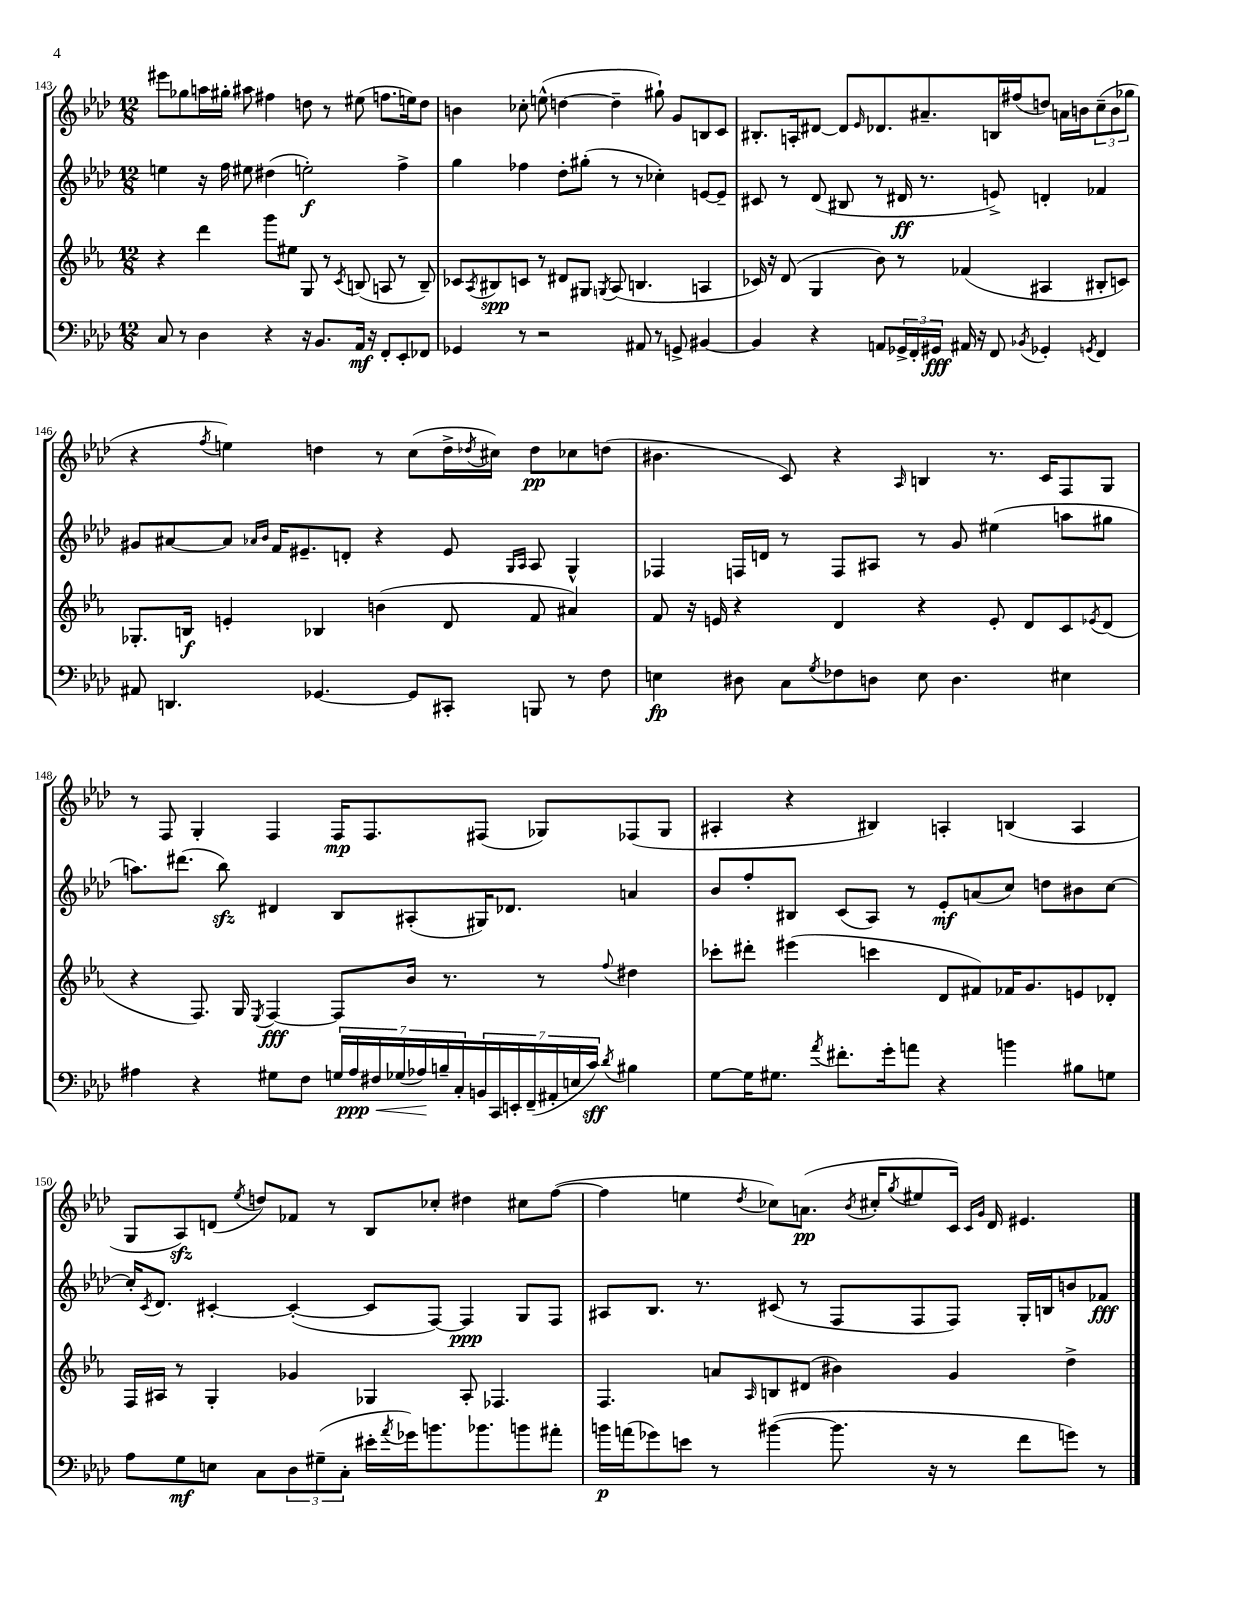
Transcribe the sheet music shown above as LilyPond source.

<<
\new StaffGroup <<
\new Staff = "s0" {
    \clef treble \key aes \major \numericTimeSignature \time 12/8
    eis'''8 ges''8 a''16 gis''16-. ais''8 fis''4 d''8 r8 eis''8( f''8. e''16) d''8 |
    b'4 ces''8-. e''8-^( d''4~ d''4-- gis''8-!) g'8 b8 c'8 |
    bis8.-. a16-. dis'8~ dis'8 \grace { ees'16 } des'8. ais'8.-- b16 fis''16( d''8) a'16 b'16 \tuplet 3/2 { c''8--( b'8 ges''8 } |
    r4 \acciaccatura { f''8 } e''4) d''4 r8 c''8( d''16-> \acciaccatura { des''8 } cis''16) des''8\pp ces''8 d''8( |
    bis'4. c'8) r4 \grace { aes16 } b4 r8. c'16 f8 g8 |
    r8 f8 g4-. f4 f16\mp f8. fis8( ges8) fes8( ges8 |
    ais4-. r4 bis4) a4-. b4( a4 |
    g8 aes8\sfz) d'8( \acciaccatura { ees''8 } d''8) fes'8 r8 bes8 ces''8-. dis''4 cis''8 f''8~( |
    f''4 e''4 \acciaccatura { des''8 } ces''8) a'8.\pp( \acciaccatura { bes'8 } cis''16-. \acciaccatura { g''8 } eis''8 c'16) \grace { c'16 g'16 } des'16 eis'4. \bar "|." |
}
\new Staff = "s1" {
    \clef treble \key aes \major \numericTimeSignature \time 12/8
    e''4 r16 f''16 eis''8 dis''4( e''2-.\f) f''4-> |
    g''4 fes''4 des''8-. gis''8-.( r8 r8 ces''4-.) e'8~ e'8-- |
    cis'8 r8 des'8( bis8 r8 dis'16\ff r8. e'8->) d'4-. fes'4 |
    gis'8 ais'8~ ais'8 \grace { aes'16 bes'16 } f'16 eis'8.-- d'8-. r4 eis'8 \grace { g16 aes16 } aes8 g4-^ |
    fes4 f16 d'16 r8 f8 ais8 r8 g'8 eis''4( a''8 gis''8 |
    a''8.) dis'''8.( bes''8\sfz) dis'4 bes8 ais8-.( gis16) des'8. a'4 |
    bes'8 f''8-. bis8 c'8( aes8) r8 ees'8-.\mf a'8( c''8) d''8 bis'8 c''8~ |
    c''16-. \acciaccatura { c'8 } des'8. cis'4~-. cis'4~-.( cis'8 f8~) f4\ppp g8 f8 |
    ais8 bes8. r8. cis'8( r8 f8 f8 f8) g16-. b16 b'8 fes'8\fff \bar "|." |
}
\new Staff = "s2" {
    \clef treble \key ees \major \numericTimeSignature \time 12/8
    r4 d'''4 g'''8 eis''8 g8 r8 \acciaccatura { c'8 } b8( a8 r8 b8--) |
    ces'8 \acciaccatura { aes8 } bis8\spp c'8 r8 dis'8 gis8 \acciaccatura { g8 } aes8( b4. a4 |
    ces'16) r16 d'8( g4 bes'8) r8 fes'4( ais4 bis8-. c'8) |
    ges8.-. b16\f e'4-. bes4 b'4( d'8 f'8 ais'4) |
    f'8 r16 e'16 r4 d'4 r4 e'8-. d'8 c'8 \acciaccatura { ees'8 } d'8( |
    r4 f8.) g16 \acciaccatura { ees8 } f4~\fff f8 bes'16 r8. r8 \appoggiatura { f''8 } dis''4 |
    ces'''8-. dis'''8-. eis'''4( c'''4 d'8 fis'8) fes'16 g'8. e'8 des'8-. |
    f16 ais16 r8 g4-. ges'4 ges4 ais8-. fes4. |
    f4. a'8 \grace { aes16 } b8 dis'8( bis'4) g'4 d''4-> \bar "|." |
}
\new Staff = "s3" {
    \clef bass \key aes \major \numericTimeSignature \time 12/8
    c8 r8 des4 r4 r16 bes,8. aes,16\mf r16 f,8-. ees,8-. fes,8 |
    ges,4 r8 r2 ais,8 r8 g,8-> bis,4~ |
    bis,4 r4 a,8 \tuplet 3/2 { ges,16-> f,16-. gis,16\fff } ais,16 r16 f,8 \acciaccatura { bes,8 } ges,4-. \acciaccatura { g,8 } f,4 |
    ais,8 d,4. ges,4.~ ges,8 cis,8-. b,,8 r8 f8 |
    e4\fp dis8 c8 \acciaccatura { g8 } fes8 d8 e8 d4. eis4 |
    ais4 r4 gis8 f8 \tuplet 7/4 { g16 ais16\ppp\< fis16 ges16( aes16\!) b16-- c16-. } \tuplet 7/4 { b,16 c,16 e,16-. f,16--( ais,16-. e16 c'16\sff) } \acciaccatura { des'8 } bis4 |
    g8~ g16 gis8. \acciaccatura { aes'8 } fis'8.-. g'16-. a'8 r4 b'4 bis8 g8 |
    aes8 g8\mf e8 c8 \tuplet 3/2 { des8 gis8--( c8-. } eis'16-. \acciaccatura { aes'8 } ges'16) b'8. bes'8. b'8 ais'8-. |
    b'16\p a'16( ges'8) e'8 r8 bis'4~( bis'8. r16 r8 f'8 g'8) r8 \bar "|." |
}
>>
>>
\layout { \context { \Score currentBarNumber = #143 } }
